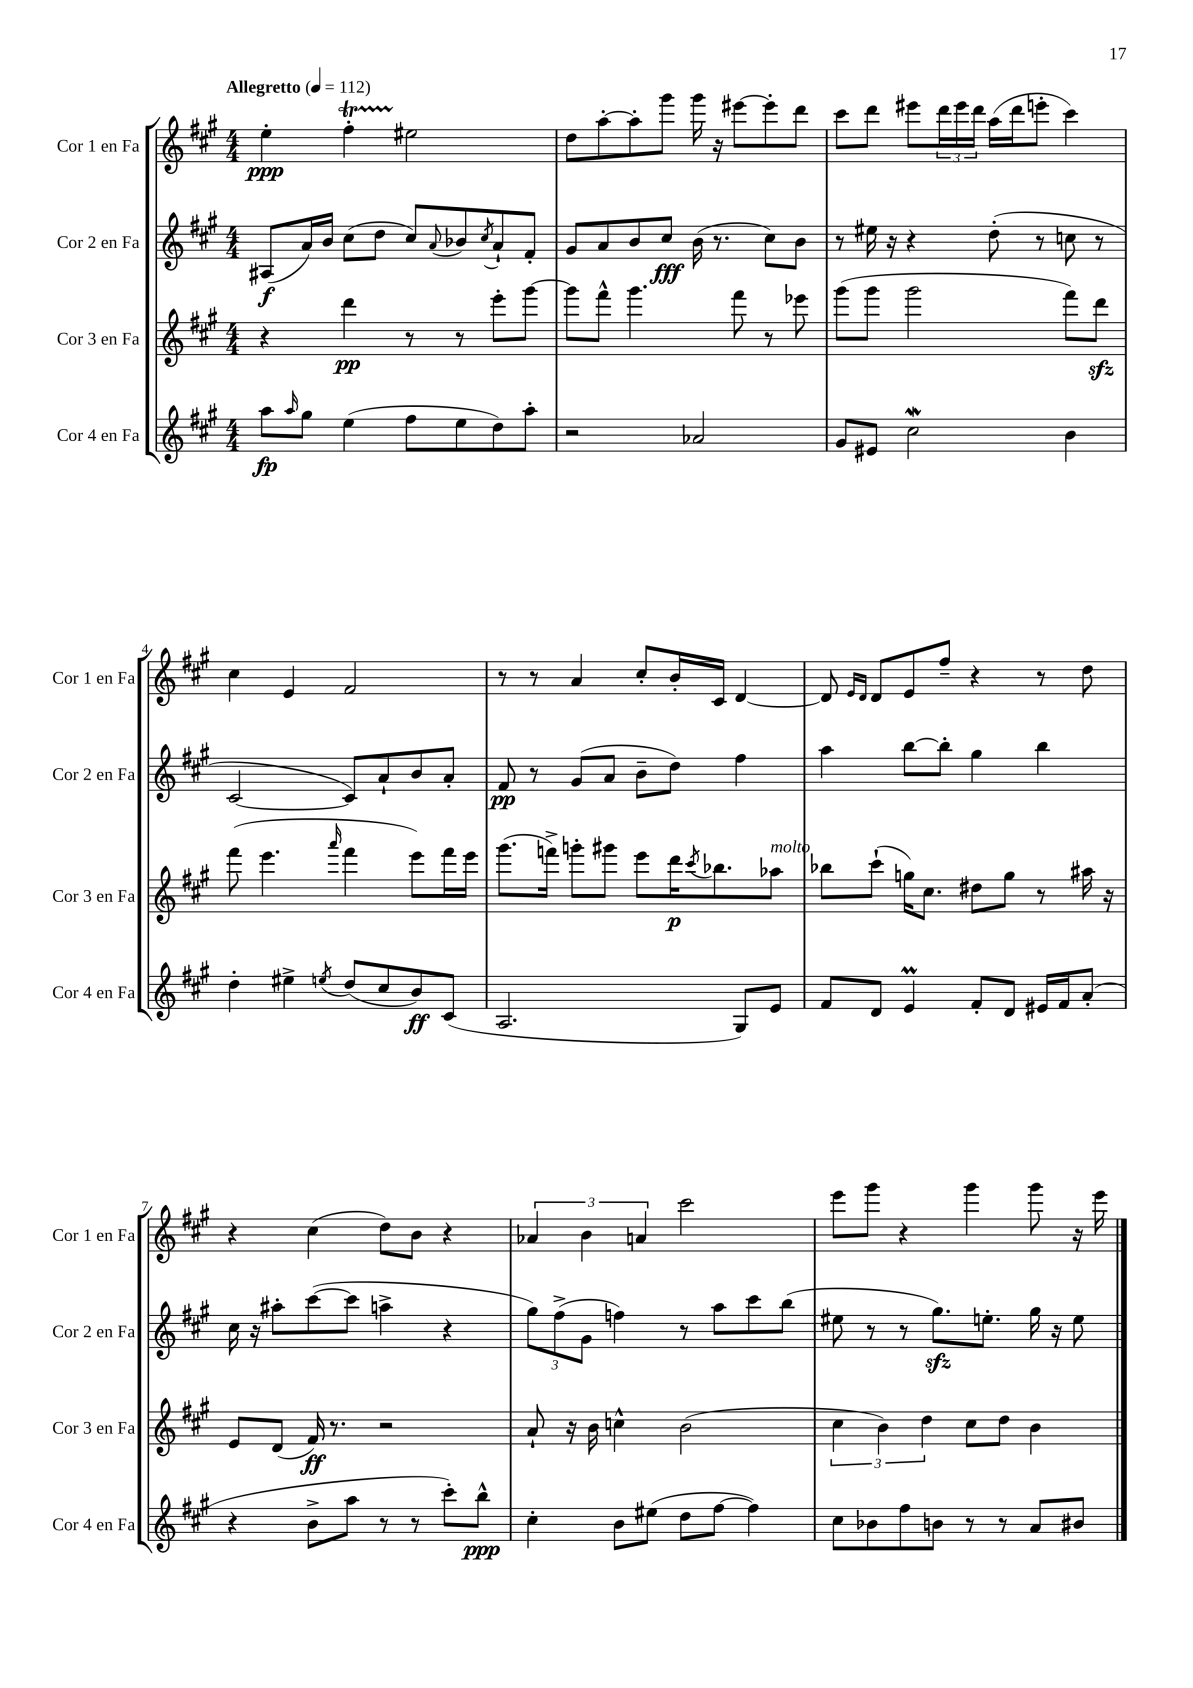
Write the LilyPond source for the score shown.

<<
\new StaffGroup <<
\new Staff = "s0" \with { instrumentName = "Cor 1 en Fa" shortInstrumentName = "Cor 1 en Fa" } {
    \clef treble \key a \major \numericTimeSignature \time 4/4 \tempo "Allegretto" 4 = 112
    e''4-.\ppp fis''4-.\startTrillSpan eis''2\stopTrillSpan |
    d''8 a''8~-. a''8-. gis'''8 gis'''16 r16 eis'''8~ eis'''8-. d'''8 |
    cis'''8 d'''8 eis'''8 \tuplet 3/2 { d'''16 eis'''16 d'''16 } a''16( d'''16 e'''8-. cis'''4) |
    cis''4 e'4 fis'2 |
    r8 r8 a'4 cis''8-. b'16-. cis'16 d'4~ |
    d'8 \grace { e'16 d'16 } d'8 e'8 fis''8-- r4 r8 d''8 |
    r4 cis''4( d''8) b'8 r4 |
    \tuplet 3/2 { aes'4 b'4 a'4 } cis'''2 |
    e'''8 gis'''8 r4 gis'''4 gis'''8 r16 e'''16 \bar "|." |
}
\new Staff = "s1" \with { instrumentName = "Cor 2 en Fa" shortInstrumentName = "Cor 2 en Fa" } {
    \clef treble \key a \major \numericTimeSignature \time 4/4
    ais8\f( a'16) b'16 cis''8( d''8 cis''8) \appoggiatura { a'8 } bes'8 \acciaccatura { cis''8 } a'8-! fis'8-. |
    gis'8 a'8 b'8 cis''8\fff b'16( r8. cis''8) b'8 |
    r8 eis''16 r16 r4 d''8-.( r8 c''8 r8 |
    cis'2~ cis'8) a'8-! b'8 a'8-. |
    fis'8\pp r8 gis'8( a'8 b'8-- d''8) fis''4 |
    a''4 b''8~ b''8-. gis''4 b''4 |
    cis''16 r16 ais''8-. cis'''8~( cis'''8 a''4-> r4 |
    \tuplet 3/2 { gis''8) fis''8->( gis'8 } f''4) r8 a''8 cis'''8 b''8( |
    eis''8 r8 r8 gis''8.\sfz) e''8.-. gis''16 r16 e''8 \bar "|." |
}
\new Staff = "s2" \with { instrumentName = "Cor 3 en Fa" shortInstrumentName = "Cor 3 en Fa" } {
    \clef treble \key a \major \numericTimeSignature \time 4/4
    r4 d'''4\pp r8 r8 e'''8-. gis'''8~ |
    gis'''8 fis'''8-^ gis'''4. fis'''8 r8 ees'''8 |
    gis'''8( gis'''8 gis'''2 fis'''8) d'''8\sfz |
    fis'''8( e'''4. \grace { a'''16 } fis'''4 e'''8) fis'''16 e'''16 |
    gis'''8.( f'''16->) g'''8-. gis'''8 e'''8 d'''16\p \acciaccatura { cis'''8 } bes''8. aes''8^\markup { \italic "molto" } |
    bes''8 cis'''8-!( g''16) cis''8. dis''8 g''8 r8 ais''16 r16 |
    e'8 d'8( fis'16\ff) r8. r2 |
    a'8-! r16 b'16 c''4-^ b'2( |
    \tuplet 3/2 { cis''4 b'4) d''4 } cis''8 d''8 b'4 \bar "|." |
}
\new Staff = "s3" \with { instrumentName = "Cor 4 en Fa" shortInstrumentName = "Cor 4 en Fa" } {
    \clef treble \key a \major \numericTimeSignature \time 4/4
    a''8\fp \grace { a''16 } gis''8 e''4( fis''8 e''8 d''8) a''8-. |
    r2 aes'2 |
    gis'8 eis'8 cis''2\mordent b'4 |
    d''4-. eis''4-> \acciaccatura { e''8 } d''8( cis''8 b'8\ff) cis'8( |
    a2. gis8) e'8 |
    fis'8 d'8 e'4\prall fis'8-. d'8 eis'16 fis'16 a'8-.( |
    r4 b'8-> a''8 r8 r8 cis'''8-.) b''8-^\ppp |
    cis''4-. b'8 eis''8( d''8 fis''8~ fis''4) |
    cis''8 bes'8 fis''8 b'8 r8 r8 a'8 bis'8 \bar "|." |
}
>>
>>
